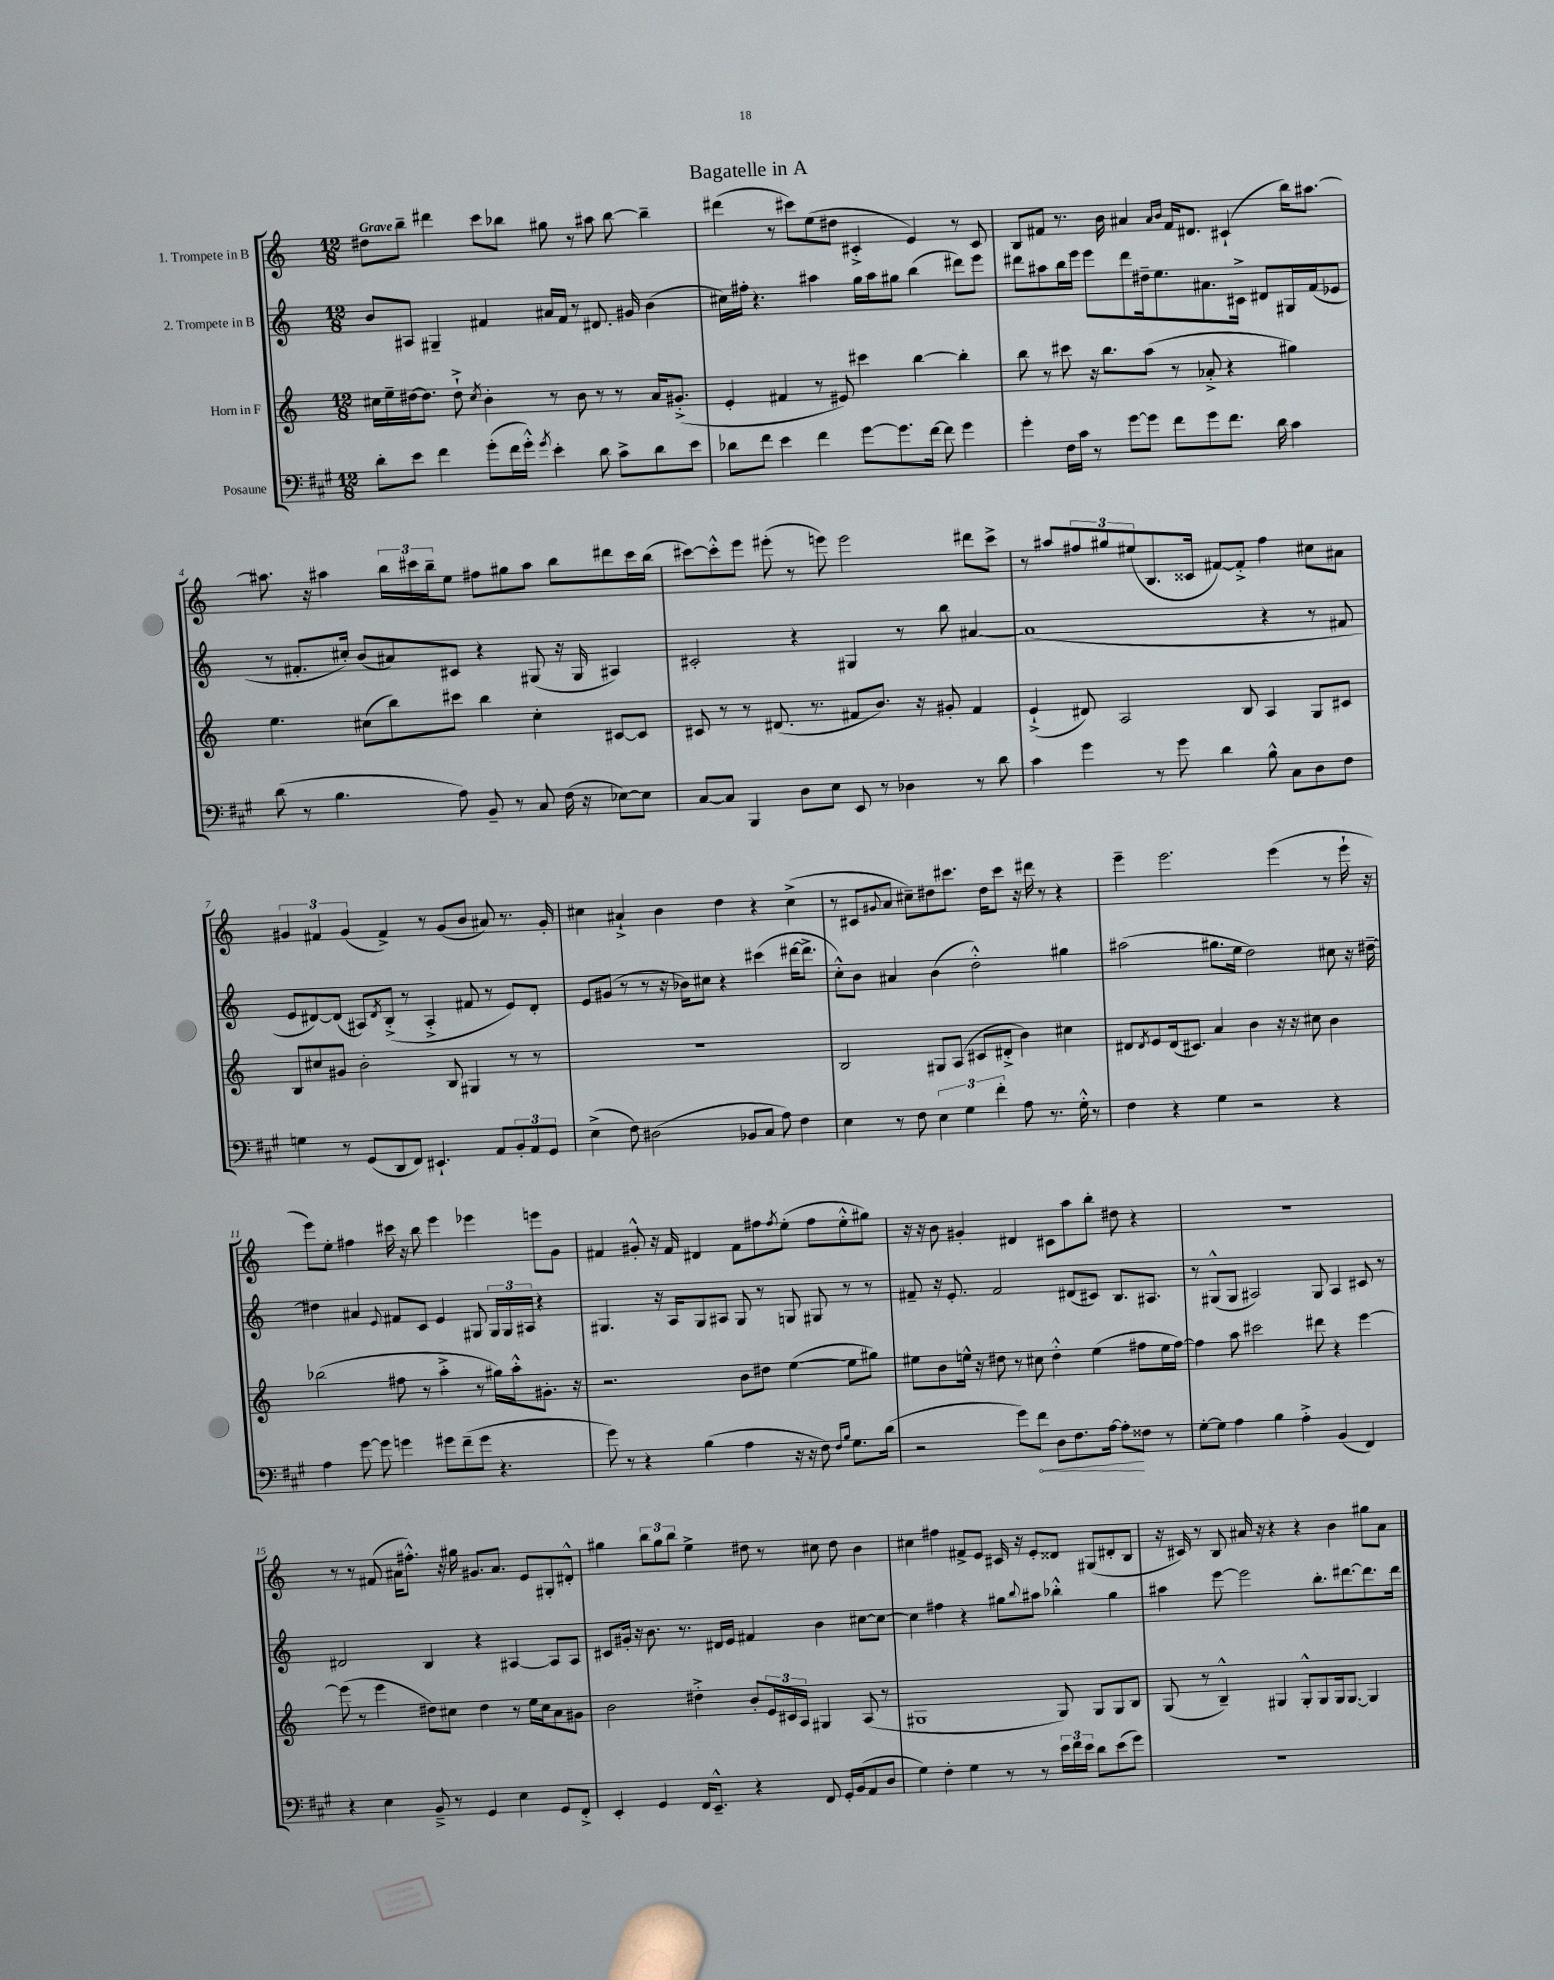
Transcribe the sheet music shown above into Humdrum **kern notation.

**kern	**kern	**kern	**kern
*staff4	*staff3	*staff2	*staff1
*clefF4	*clefG2	*clefG2	*clefG2
*k[f#c#g#]	*k[]	*k[]	*k[]
*M12/8	*M12/8	*M12/8	*M12/8
8d'	16cc#	8b	8dd#
.	16ee~	.	.
8e	[16dd#	8A#	8bb~
.	8.dd#]	.	.
4f#	.	4G#~	4ddd#
.	8dd#`^	.	.
.	8qcc#	.	.
(8g#'	4b'	4f#	8ccc
16f#	.	.	8bb-
16g#'^^)	.	.	.
8qg#	.	.	.
4e'	8r	16a#	8gg#
.	.	16f#	.
.	8b	8r	8r
8d	8r	8.d#	8aa#
8c#^	8r	.	[8bb-
.	.	16g#	.
8d	16a	(4b	4bb-~]
.	(8.g#'^	.	.
8e	.	.	.
=	=	=	=
8d-	4e'	16cc#)	(4ddd#
.	.	16ff#'	.
8f#	.	4.r	.
4e	4f#	.	8r
.	.	.	8ccc#)
4f#	8r	4aa#	(8ee
.	8e#)	.	8dd#
[8g#	4ccc#	16gg	4c#'^
.	.	16aa#	.
8.g#]	.	8gg#	.
.	[4bb	(4bb	4e)
[16f#	.	.	.
8f#]	.	.	.
4g#	4bb']	8ddd#)	8r
.	.	8eee	8c#
=	=	=	=
4g#'	8bb	8ddd#	8B
.	8r	8aa#	8f#
16F#	8ccc#	16bb	8.r
16c#	.	16eee	.
8r	16r	8eee	.
.	8.bb	.	16b
[8g#	.	8ddd#	4a#
8g#]	(8aa	16dd#~	.
.	.	8.ee	.
.	.	.	16qqa#
.	.	.	16qqb
8f#	8r	.	16f#
.	.	.	8.d#
8g#	8a-'^	8.a#	.
8.f#	4r	.	(4c#`
.	.	16c#^	.
.	.	8d#	.
16d	.	.	.
4c#	4gg#)	16G#	16bb)
.	.	(16f	[8.aa#
.	.	8e-	.
=	=	=	=
(8d	4.ee	8r	8.aa#]
8r	.	8.f#'	.
.	.	.	16r
4.B	.	.	4aa#
.	.	16cc#')	.
.	(8cc#	(8b	.
.	8bb)	8a#)	24bb
.	.	.	24ccc#
.	.	.	24bb~
8A)	8ccc#	8c#	8ee
8BB~	4bb	4r	8ff#
8r	.	.	8gg#
8C#	4cc#'	(8G#	8aa#
(16F#	.	16r	8bb
16r	.	16G#	.
[8E-)	[8c#	4A#)	8ddd#
8E-]	8c#]	.	16ccc#
.	.	.	(16bb
=	=	=	=
[8C#	8c#	2c#'	[8ccc#)
8C#]	8r	.	8ccc#'^^]
4BBB	8r	.	8eee
.	(8.d#	.	(8eee#'
8D	.	4r	8r
.	8.r	.	.
8E	.	.	8eee)
8EE	8f#	4G#	2eee
8r	8.b)	.	.
4D-	.	8r	.
.	16r	.	.
.	8g#'	8bb	.
8r	4f#	[4a#	8ddd#
8d	.	.	8ccc#^
=	=	=	=
4c#	(4e`^	(1a#]	8r
.	.	.	8aa#
4g#	8d#)	.	12ff#
.	.	.	12gg#
.	2A	.	.
.	.	.	(12ee#
8r	.	.	8.B
8g#	.	.	.
.	.	.	16c##
4d	.	.	[8f#)
.	8B	.	8f#'^]
8B^^	4A	4r	4ff#
8C#	.	.	.
8D	8G	8r	8cc#
8F#	8c#	8f#	8a#
=	=	=	=
4G	8B	8e	6g#
.	8cc#	[8d#)	.
.	.	.	6f#
8r	8g#	(8d#]	.
.	.	.	(6g#
(8GG#	2b'	8A#)	.
.	.	8qd#	.
8DD	.	(8B'^	4f#^)
8FF#)	.	8r	.
4.EE#`	.	4A#'^	8r
.	8B	.	(8g#
.	4G#	8f#	8b
8AA	.	8r	8a#)
12BB'	8r	8e)	8.r
12AA	.	.	.
.	8r	8d#'	.
12GG#	.	.	.
.	.	.	16g#'
=	=	=	=
(4E^	1.r	8e	4cc#
.	.	(8g#	.
8F#)	.	8r	4a#`^
(2D#	.	8r	.
.	.	16r	4b
.	.	16b-)	.
.	.	8cc#	.
.	.	4r	4dd
8BB-	.	.	.
8C#	.	(4ccc#	4r
8A)	.	.	.
4F#	.	[16ddd#	(4cc#^
.	.	8.ddd#^]	.
=	=	=	=
4E	2B	8cc'^^)	8r
.	.	8b	8c#
.	.	.	8qqg#
8r	.	4a#	8a
8F#	.	.	8cc#~)
6E	8G#	(4b	8dd#
.	(8A	.	8.ccc#
6G#	.	.	.
.	8c#	2dd'^^)	.
.	.	.	16dd#
6f#'	.	.	.
.	8d#'^	.	8ccc#
8A	4b)	.	16r
.	.	.	16ddd#
8.r	.	.	8r
.	4cc#	4gg#	4r
16G#'^^	.	.	.
8r	.	.	.
=	=	=	=
4F#	8d#	(2aa#	4eee~
.	8qd#	.	.
.	8e	.	.
4r	(16d#	.	2.eee
.	8.c#)	.	.
4G#	4a	8.gg#	.
.	.	16ee	.
2r	4b	2dd)	.
.	16r	.	(4eee
.	16r	.	.
.	8cc#	.	.
4r	4b	8cc#	8r
.	.	16r	16eee`
.	.	[16dd#~	16r
=	=	=	=
4A	(2bb-	4dd#]	8eee)
.	.	.	8ee'
[8g#	.	4a#	4ff#
8g#]	.	.	.
.	.	8qqe	.
4g	8ff#	8f#	16ccc#
.	.	.	16r
.	8r	8c	8bb
8g#	4aa'^	4e	4eee
(8f#~	.	.	.
8g#	8r	8G#	4eee-
4.r	16gg#)	24G#	.
.	.	24G#	.
.	16aa'^^	.	.
.	.	24A#	.
.	8.g#'	4r	8eee
.	.	.	8g
.	16r	.	.
=	=	=	=
8g#)	2.r	4.G#	4f#
8r	.	.	.
4r	.	.	8g#'^^
.	.	16r	16r
.	.	16A	16f#
(4B	.	8G#	4d#
.	.	8A#	.
4A	8b	8G#	8f#
.	8dd#	8r	8ff#
.	.	.	8qff#
16r	([4ee	8G	(8ee'
16r	.	.	.
8F#)	.	8G#	8ff#
16qqF#	.	.	.
16qqB	.	.	.
8.G#	8ee]	8r	8ee'^^
.	8gg#)	8r	8gg#)
(16d	.	.	.
=	=	=	=
2r	8ee#	8f#~	16r
.	.	.	16r
.	8b	16r	8b
.	.	8.e'	.
.	16ee^^	.	4g#'
.	16r	.	.
.	8dd#	2f#	.
8g#)	8r	.	4d#
8f#	8cc#	.	.
8D	4dd#'^^	.	8c#
8.F#	.	(8d#	8aa
.	(4ee	8c#)	8bb'
[16A	.	.	.
8A']	.	8.B	8dd#
8F##	8ff#	.	4r
.	.	8.A#	.
8r	16ee	.	.
.	[16ff#)	.	.
=	=	=	=
[8G#'	4ff#]	8r	1.r
8G#]	.	(8G#^^	.
4A	8aa	8G#	.
.	2ccc#	2A#)	.
4B	.	.	.
4A'^	.	.	.
.	8ddd#	8G#	.
(4BB	4r	4A#	.
4FF#)	[4eee	8c#	.
.	.	8r	.
=	=	=	=
4r	(8eee]	2d#	8r
.	8r	.	8r
4E	4eee	.	(8f#
.	.	.	16a#
.	.	.	8.ff#'^^)
8BB~^	8dd#)	4B	.
8r	8cc#	.	16r
.	.	.	16gg#
4GG#	4dd#	4r	8.g#
.	.	.	8.a#
4E	8r	[4A#	.
.	16ee	.	8e
.	16cc#	.	.
8GG#	8a	8A#]	8G#'
8FF#'^	8g#	8A#	8d#'^^
=	=	=	=
4EE'	2b	8c#	4gg#
.	.	16g#'	.
.	.	16r	.
4GG#	.	8.b	12bb
.	.	.	12gg#
.	.	.	12bb
.	.	8.r	.
16FF#	4dd#'^	.	4ee^
8.EE~^^	.	.	.
.	.	16d#	.
.	.	16e	.
4r	8b'	4f#	8dd#
.	24e	.	8r
.	24c#	.	.
.	24A	.	.
8FF#	4G#	4b	8cc#
16GG#'	.	.	8dd#
(16BB	.	.	.
8AA	(8A	[8cc#	4b
8D	8r	8cc#_	.
=	=	=	=
4G#)	1G#	4cc#]	4cc#
4F#'	.	4ff#	4ff#
4G#	.	4r	8f#^
.	.	.	8e
8r	.	8gg#	16c#
.	.	.	16r
.	.	8qqbb	.
8r	.	8aa#	8e'
24e	8G#)	4bb-'^^	8d##
24f#	.	.	.
24e	.	.	.
8d	8G#	.	(8G#
(8e	8G#	4gg#	8d#'
8g#)	8B	.	8B
=	=	=	=
1.r	(8G	4aa#	16r
.	.	.	16c#)
.	8r	.	8r
.	4B~^^)	[8eee	8B
.	.	2eee]	16a#
.	.	.	16r
.	4G#	.	4r
.	8G#'^^	.	4r
.	8G#	8.bb'	.
.	16G#	.	4b
.	[8.G#	[8.ddd#	.
.	4G#]	8.ddd#]	8gg#
.	.	.	8a#
.	.	16ddd#	.
==	==	==	==
*-	*-	*-	*-
